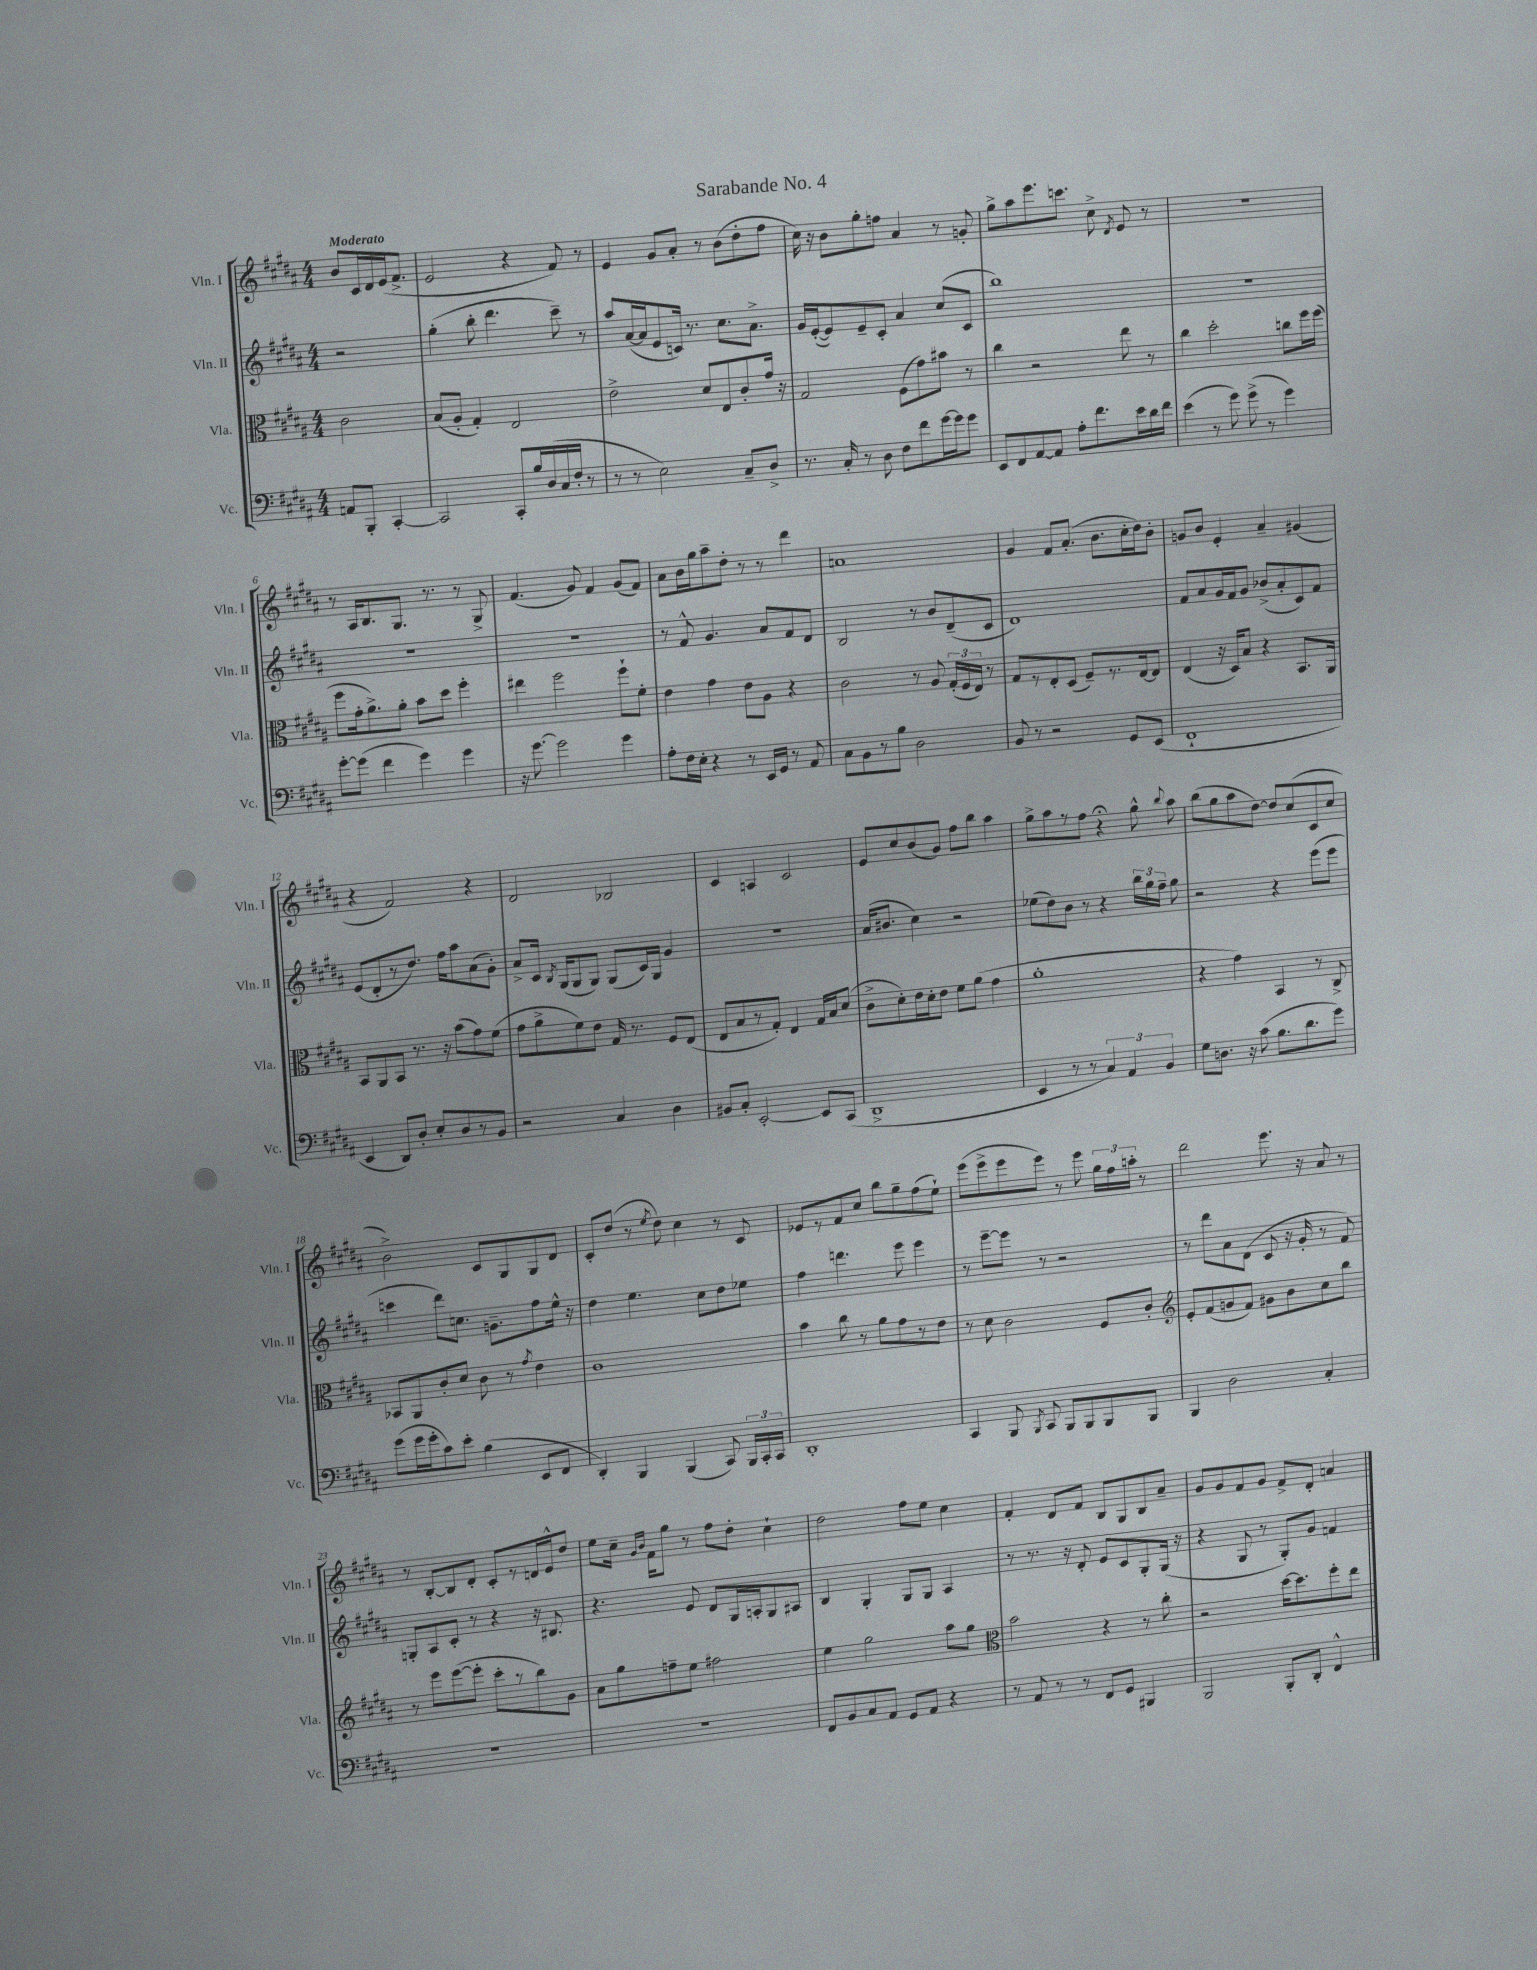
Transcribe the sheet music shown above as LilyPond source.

\header { title = "Sarabande No. 4" }
<<
\new StaffGroup <<
\new Staff = "s0" \with { instrumentName = "Vln. I" shortInstrumentName = "Vln. I" } {
    \clef treble \key b \major \numericTimeSignature \time 4/4 \partial 2 \tempo "Moderato"
    \autoBeamOff b'8[ cis'16 dis'16 e'16( fis'8.]-> |
    e'2 r4 fis'8) r8 |
    e'4 gis'8[ ais'8]-. r8 b'8[( dis''8-. fis''8] |
    cis''16) r16 b'8[ gis''8-. f''8] ais'4 r8 g'8-. |
    gis''8[-> ais''8 e'''8. c'''8.] cis''8-> \acciaccatura { dis'8 } e'8 r8 |
    R1 |
    r8 ais16[ b8. gis8.] r8. r8 gis8-> |
    fis'4.( gis'8) fis'4 gis'8[( fis'8]) |
    ais'8[ b'16 gis''16 ais''8-- dis''8]-. r8 r8 dis'''4 |
    a'1 |
    gis'4 fis'8[ ais'8.]-.( b'8.[ cis''16-. dis''16) b'8]-. |
    g'8[ b'8] e'4-. ais'4-- gis'4( |
    r4 fis'2) r4 |
    dis'2 bes2 |
    cis'4 a4 cis'2 |
    e'8[ cis''8 b'8( gis'8]) fis''8[ b''8] ais''4 |
    gis''8[-> ais''8 r8 fis''8] r4\fermata gis''8-^ \appoggiatura { b''8 } ais''8 |
    b''8[( gis''8 ais''8 dis''8]~) dis''8[ cis''8( cis'8 cis''8] |
    b'2->) cis'8[ gis8 gis8 dis'8] |
    cis'8[-. dis''8]( r8 \acciaccatura { e''8 } dis''8) cis''4 r8 cis'8 |
    ees'8[ r8 fis'8 cis''8] b''8[ gis''8-- fis''8( e''8]-!) |
    e'''8[( e'''8-> e'''8 e'''8]) r8 e'''8 \tuplet 3/2 { gis''16[ fis''16 a''16]-. } r8 |
    dis'''2 e'''8. r16 ais'8 r8 |
    r8 b8[~-. b8 dis'8]-. cis'8[-. r8 d'16 e'16-^ dis''8] |
    e''8[ cis''16]-- \grace { gis'16[ b'16] } fis'16[ gis''8] r8 fis''8[ dis''8]-. cis''4-! |
    dis''2 fis''8[ e''8] cis''4 |
    fis'4-. dis'8[ fis'8] b8[ gis8 b8 ais'8]-- |
    gis'8[ gis'8 fis'8 gis'8] fis'8[-> dis'8]-. a'4 \bar "|." |
}
\new Staff = "s1" \with { instrumentName = "Vln. II" shortInstrumentName = "Vln. II" } {
    \clef treble \key b \major \numericTimeSignature \time 4/4 \partial 2
    \autoBeamOff r2 |
    gis''4-.( b''8-. dis'''4. cis'''8--) r8 |
    ais''8[ ais'16~( ais'16 e'8 c'16]) r8. cis''8.[ ais'8.]-> |
    gis'16[ e'16~-.( e'8) e'8-- cis'8]-. ais'4 cis''8[( cis'8] |
    b''1) |
    R1 |
    R1 |
    R1 |
    r8 fis'8-^ gis'4. ais'8[ fis'8 dis'8] |
    b2 r8 b'8[ dis'8--( cis'8] |
    dis'1) |
    fis'8[ ais'8 gis'16 fis'16 gis'8] bes'8[->( ais'8-. cis'8) fis'8] |
    e'8[( dis'8-. r8 dis''8.]) fis''16[ ais''8 ais'8( gis'8]-.) |
    ais'8[-> cis'16] \acciaccatura { b8 } gis16[( gis8 gis8]) gis8[( cis'16) gis16] gis'4 |
    R1 |
    ais'16[( bis'8.] cis''4) r2 |
    ees''8[( dis''8) b'8] r8 r4 \tuplet 3/2 { b''16[ gis''16 fis''16]-- } gis''8 |
    r2 r4 e'''8[( e'''8] |
    c'''4 dis'''8[) c''8.] g'8.[-- fis''8 e''16]-^ r16 |
    dis''4 e''4. cis''8[ dis''8 ees''8] |
    fis''4 d'''4. e'''8 e'''4 |
    r8 e'''8[~-- e'''8] r8 r2 |
    r8 dis'''8[ ais'8 dis'8]( cis'8 r16 gis'16-. r8 fis'8) |
    g8[-. ais8 cis'8]-. r8 r4 r16 bis8. |
    r4. e'8 dis'8[ gis16 a16-. gis8 ais8] |
    b4 gis4-. gis8[ gis8] ais4 |
    r8 r8. r16 dis'8-. e'8[ cis'8 gis8-. gis16]( r16 |
    r4 gis8 r8 gis8[-.) gis'8] f'4 \bar "|." |
}
\new Staff = "s2" \with { instrumentName = "Vla." shortInstrumentName = "Vla." } {
    \clef alto \key b \major \numericTimeSignature \time 4/4 \partial 2
    \autoBeamOff cis'2 |
    b8[( ais8]-. gis4-.) e2 |
    e'2-> dis'8[ e8 cis'8-. gis'16] r16 |
    gis2 fis8[( gis'8) bis'8] r8 |
    cis''4 r2 e''8 r8 |
    cis''4 dis''2-. c''8[ fis''16 fis''16]( |
    fis''8[ gis'16-. ais'8.->) ais'8]-. b'8[ dis''8] fis''4-. |
    eis''4 fis''2 fis''8[-! fis'8]-. |
    e'4 gis'4 e'8[ ais8] r4 |
    cis'2 r8 ais8 \tuplet 3/2 { gis16[-.( fis16 e16]) } r8 |
    gis8[ r8 e8-. dis8]( fis8[--) r8. e16~ e8] |
    e4( r16 dis16[) b8] r4 b,8.[ ais,16] |
    b,8[ ais,8 b,8] r8. r16 b'8[( gis'8) fis'8]( |
    gis'8[ ais'8-> fis'8) e'8] gis16 r8. fis8[ e8]( |
    e8[ b8 r8 gis8]-.) e4 gis16[ b16 dis'8]( |
    cis'8[-> dis'8-.) e'16 dis'16-. e'8] fis'8[ ais'8]( gis'4 |
    ais'1-. |
    r4 gis'4) b,4 r8 cis8-> |
    bes,8[ ais,8 cis'8-. dis'8] cis'8 r8 \acciaccatura { gis'8 } e'4 |
    cis'1 |
    b'4 cis''8 r8 ais'8[ gis'8 r8 e'8] |
    r8 dis'8 cis'2 fis8[ cis'8]-. |
    \clef treble e'8[-. fis'8( g'8 fis'8]) gis'8[ b'8 cis''8 b''8] |
    r8 e'''8[ e'''8~( e'''8]-. cis'''8[-. r8 b''8) gis'8] |
    ais'8[ gis''8 f''8-- e''8] fis''2 |
    e''4 gis''2 ais''8[ gis''8] |
    \clef alto b'2 r4 r8 cis''8-. |
    r2 dis''16[~ dis''8. fis''8-. e''8] \bar "|." |
}
\new Staff = "s3" \with { instrumentName = "Vc." shortInstrumentName = "Vc." } {
    \clef bass \key b \major \numericTimeSignature \time 4/4 \partial 2
    \autoBeamOff a,8[ b,,8]-. cis,4~-. |
    cis,2 cis,8[-. b16 dis16( cis16 fis16]-. r8 |
    r8 r8 e2) cis8[-- dis8]-> |
    r8. cis16-. r8 dis8 fis8[ fis'8 gis'16~ gis'16 gis'8] |
    e,8[ fis,8 ais,8~ ais,8] ais8[-. fis'8. e'16 dis'16 fis'16] |
    e'4( r8 gis'8) gis'8->( r8 gis'4) |
    gis'8[~-. gis'8]( fis'4 gis'4) gis'4 |
    r16 gis'8.~ gis'2 gis'4 |
    ais8[-. fis16 e16]-. r4 r8 e,16[ gis,16] r8 ais,8 |
    cis8[ b,8 r8 b8] dis2 |
    b,8 r8 r2 gis,8[ e,8]( |
    fis,1-! |
    e,4 dis,8[) dis8]-. e8[-. dis8 r8 b,8] |
    r2 cis4 dis4 |
    bis,8[ cis8]-. e,2~-. e,8[ cis,8]( |
    dis,1-> |
    e,4 r8 r8 \tuplet 3/2 { cis4) ais,4 b,4 } |
    gis8[ d8.] r16 cis'8( b8.[ dis'8. gis'8]) |
    gis'8[( gis'16 gis'16-. cis'8) e'8]-. b4( e,8[ fis,8] |
    dis,4-.) b,,4 b,,4( cis,8) \tuplet 3/2 { b,,16[ cis,16-. cis,16] } |
    dis,1-. |
    cis,4 b,,8 \acciaccatura { b,,8 } cis,8 b,,8[ b,,8 b,,8 b,,8] |
    b,,4 dis2 cis4-. |
    R1 |
    R1 |
    fis,8[ b,8 cis8 ais,8] gis,8[ ais,8] r4 |
    r8 ais,8 r8 r8 fis,8[ gis,8] bis,,4 |
    b,,2 b,,8[-. dis,8]-. fis,4-^ \bar "|." |
}
>>
>>
